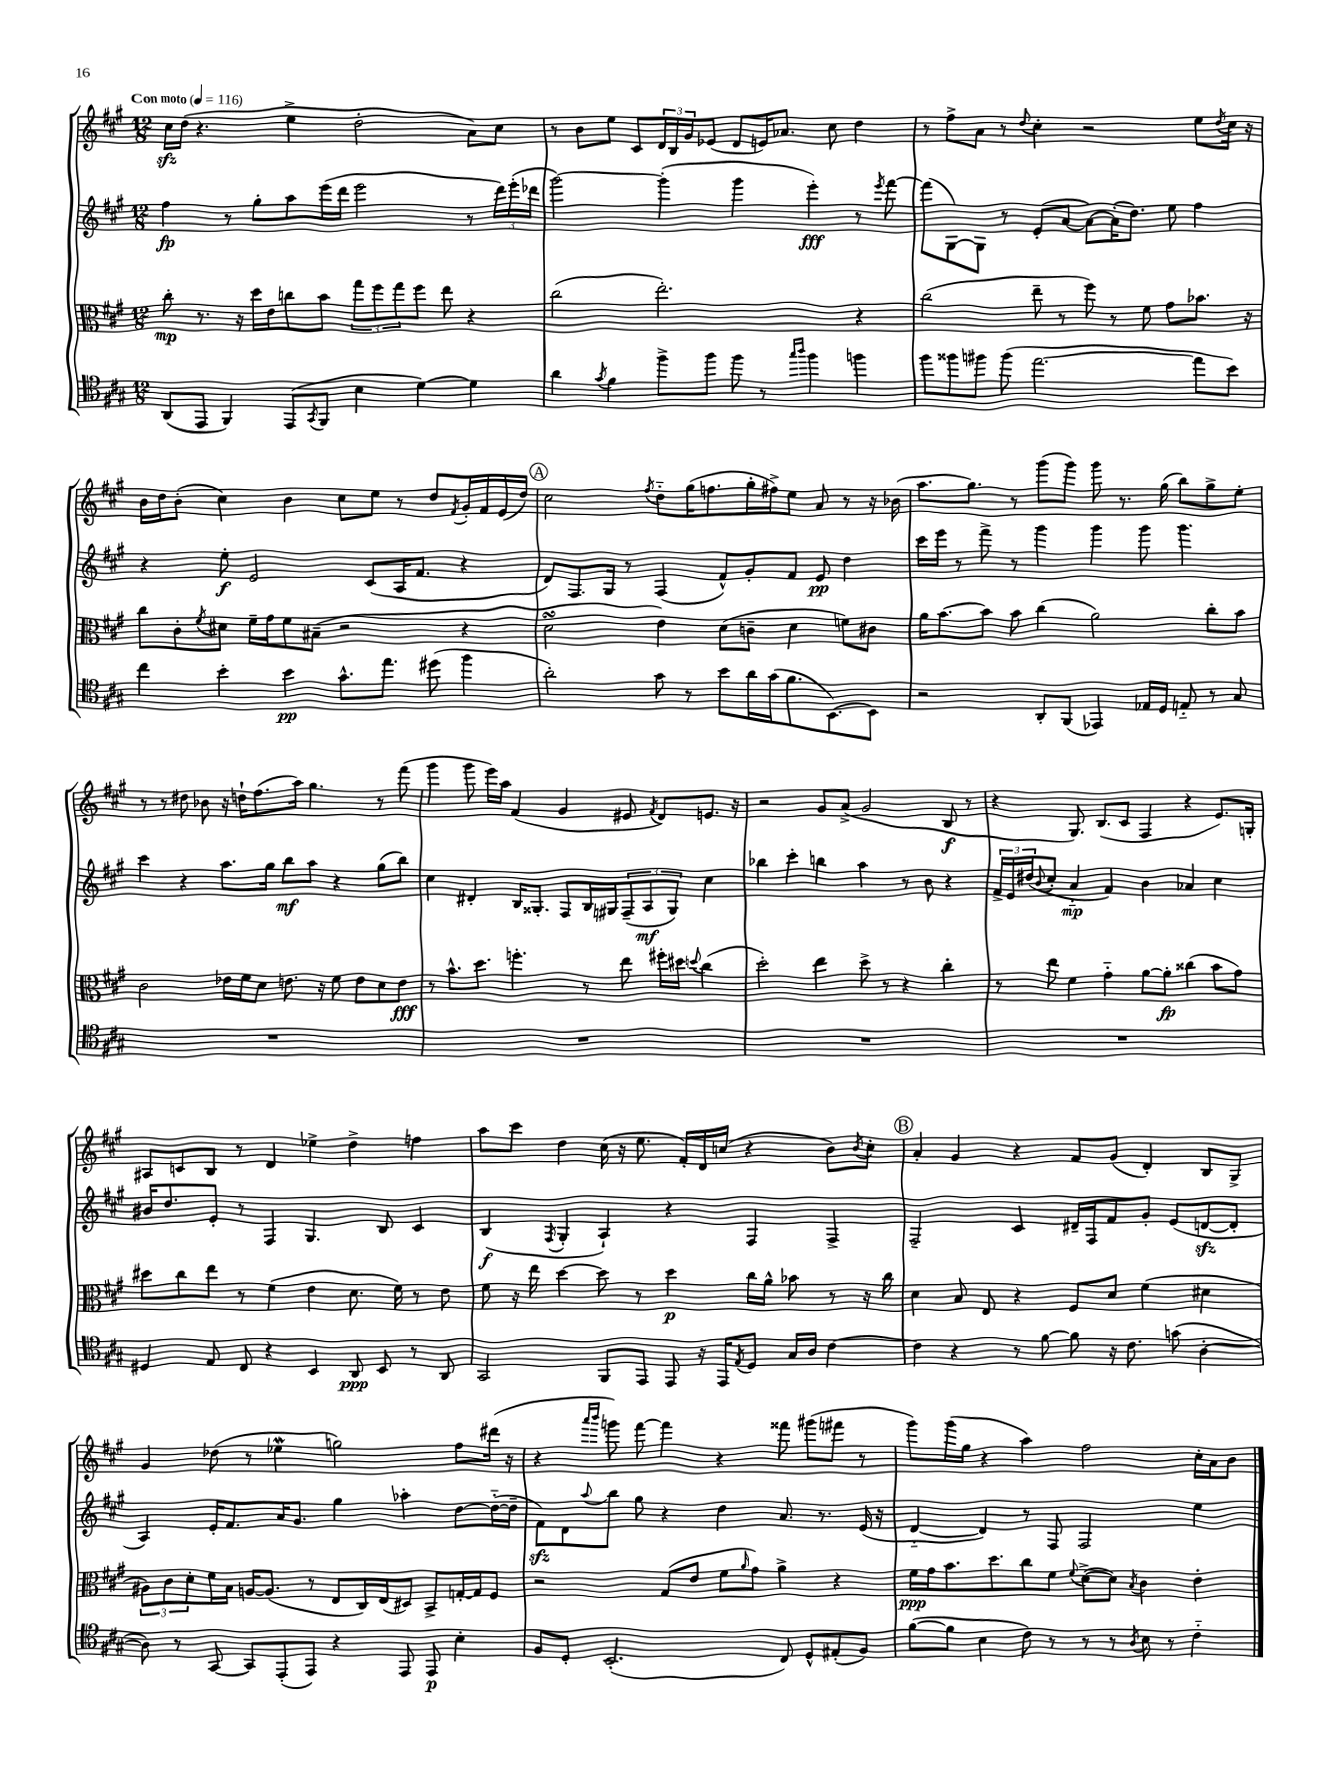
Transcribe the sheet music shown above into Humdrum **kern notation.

**kern	**kern	**kern	**kern
*staff4	*staff3	*staff2	*staff1
*clefC4	*clefC3	*clefG2	*clefG2
*k[f#c#g#]	*k[f#c#g#]	*k[f#c#g#]	*k[f#c#g#]
*M12/8	*M12/8	*M12/8	*M12/8
*MM116	*MM116	*MM116	*MM116
(8AA/L	8cc#'\	4ff#\	16cc#\LL
.	.	.	(16dd\JJ
8EE/J	8.r	.	4.r
4FF#/)	.	8r	.
.	16r	.	.
.	16dd\LL	8gg#'\L	.
.	16e\J	.	.
(8EE/L	8cc\	8aa\	4ee^\
8qGG#/	.	.	.
8FF#/J	8b\J	(16eee\L	.
.	.	16ddd\JJ	.
4B\	12gg#\L	2eee\	2dd'\
.	12ff#\	.	.
.	12gg#\	.	.
[4d\)	8ff#\J	.	.
.	8ee\	.	.
4d\]	4r	8r	8a\L)
.	.	24ddd\LL)	8cc#\J
.	.	(24eee'\	.
.	.	24ddd-\JJ	.
=	=	=	=
4a\	(2cc#\	[2ggg#\)	8r
.	.	.	8b\L
8qg#/	.	.	.
4f#\	.	.	8ee\J
.	.	.	8c#/L
8ff#^\L	2.ee'\)	(4ggg#'\]	24d/L
.	.	.	24B/
.	.	.	24g#/J
8ff#\J	.	.	(8e-/J
8ff#\	.	4ggg#\	8d/L
8r	.	.	16e/K)
.	.	.	8.a-/J
16qqgg#/LL	.	.	.
16qqaa/JJ	.	.	.
4ff#\	.	4eee'\)	.
.	.	.	8cc#\
4ff\	4r	8r	4dd\
.	.	8qeee/	.
.	.	[8fff#\	.
=	=	=	=
8ff#\L	(2cc#\	(8fff#\]L	8r
8ff##\	.	[8G#\)	8ff#^\L
8ff#\J	.	8G#\]J	8a\J
(8ff#\	.	8r	8r
.	.	.	8qqdd/
[2.ee\	8ee~\	(8e'/L	4cc#'\
.	8r	[8a/J	.
.	8ff#\)	8a\_L)	2r
.	8r	(16a'\]K	.
.	.	8.dd\J)	.
.	8f#\	.	.
.	8g#\L	8ee\	.
8ee\]L	8.b-\J	4ff#\	8ee\L
.	.	.	8qdd/
8b\J)	.	.	16cc#\Jk
.	16r	.	16r
=	=	=	=
4cc#\	8cc#\L	4r	16b\LL
.	.	.	16dd\J
.	8c#'\	.	(8b'\J
.	8qf#/	.	.
4b'\	8d#\J	8ee'\	4cc#\)
.	16f#~\LL	2e/	.
.	16g#\J	.	.
4b\	8f#\	.	4b\
.	(8B#~\J	.	.
8.g#^^\L	2r	.	8cc#\L
.	.	(8c#/L	8ee\J
8.ee\J	.	.	.
.	.	16A/K	8r
.	.	8.f#/J	.
(8dd#\	.	.	8dd/L
.	.	.	8qf#/
4ff#\	4r	4r	16g#'/L
.	.	.	16f#/
.	.	.	(16e/
.	.	.	16dd/JJ)
=	=	=	=
2a'\)	2d\	8d/L)	2cc#\
.	.	8.F#/	.
.	.	16G#/Jk	.
.	.	8r	.
.	.	.	8qff#/
8g#\	4e\)	(4F#/	8dd'~\L
8r	.	.	(16gg#\K
.	.	.	8.ff\
8b\L	(8d\L	8f#^^/L)	.
16a\L	8c~\J	8g#'/	16gg#'\L
(16g#\J	.	.	16ff#^\J)
8.f#\	4d\	8f#/J	8ee\J
.	.	8e/	8a/
[8.BB\)	.	.	.
.	8f\L)	4dd\	8r
8BB\]J	8c#\J	.	16r
.	.	.	(16b-\
=	=	=	=
2r	16a\LK	16ccc#\LL	8.aa\L
.	[8.b\	16eee\JJ	.
.	.	8r	.
.	.	.	8.gg#\J)
.	8b\]J	8fff#^\	.
.	8b\	8r	8r
8AA'/L	(4cc#\	4ggg#\	(8ggg#\L
(8FF#/J	.	.	8ggg#\J)
4EE-/)	2a\)	4ggg#\	8ggg#\
.	.	.	8.r
16E-/LL	.	8ggg#\	.
16D/JJ	.	.	(16gg#\
8E'~/	.	4.ggg#\	8bb\L)
8r	8cc#'\L	.	8gg#^\
8G#/	8b\J	.	8ee'\J
=	=	=	=
1.r	2c#\	4ccc#\	8r
.	.	.	8r
.	.	4r	8dd#\
.	.	.	8b-\
.	16e-\LL	8.aa\L	16r
.	16f#\J	.	16dd`\LK
.	8d\J	.	(8.ff#\
.	.	16gg#\Jk	.
.	8.e\	8bb\L	.
.	.	.	16aa\Jk)
.	.	8aa\J	4.gg#\
.	16r	.	.
.	8f#\	4r	.
.	8e\L	.	.
.	8d\	(8gg#\L	8r
.	8e\J	8bb\J)	(8fff#\
=	=	=	=
1.r	8r	4cc#\	4ggg#\
.	8.b^^\L	.	.
.	.	4d#'/	8ggg#\
.	8.dd\J	.	.
.	.	.	16eee\LL)
.	.	.	16aa\JJ
.	4.ff'\	16B/LK	(4f#/
.	.	8.G##'/J	.
.	.	8F#/L	4g#/
.	8r	16B/L	.
.	.	16G#/J	.
.	8ee\	(12F#~/	8e#/
.	.	12A/	.
.	.	.	8qf#/
.	16ff#'\LL	.	8d/L)
.	.	12G#/J)	.
.	16dd#\JJ	.	.
.	8qqdd/	.	.
.	(4cc#\	4cc#\	8.e/J
.	.	.	16r
=	=	=	=
1.r	2dd'\)	4bb-\	2r
.	.	4ccc#'\	.
.	4ee\	4bb\	8g#/L
.	.	.	(8a^/J
.	8dd^\	4aa\	2g#/
.	8r	.	.
.	4r	8r	.
.	.	8b\	.
.	4cc#'\	4r	8B/
.	.	.	8r
=	=	=	=
1.r	8r	24f#^/LL	4r
.	.	24e/	.
.	.	(24dd#/J	.
.	.	8qqb/	.
.	8ee\	8cc#'/J	.
.	4f#\	4a'~/	8.G#/)
.	.	.	(8.B/L
.	4g#'~\	4f#/)	.
.	.	.	8c#/J
.	[8a\L	4b\	4F#/
.	8a'\]J	.	.
.	(4cc##\	4a-/	4r
.	8b\L	4cc#\	8.e/L)
.	8g#\J)	.	.
.	.	.	16G'/Jk
=	=	=	=
4D#/	8dd#\L	16b#/LK	8A#/L
.	.	8.dd/	.
.	8cc#\	.	8c/
8E/	8ee\J	8e'/J	8B/J
8C#/	8r	8r	8r
4r	(4f#\	4F#/	4d/
4BB/	4e\	4.G#/	4ee-^\
8AA/	8.d\	.	4dd^\
8BB/	.	8B/	.
.	16f#\)	.	.
8r	8r	4c#/	4ff\
8AA/	8e\	.	.
=	=	=	=
2GG#/	8f#\	(4B/	8aa\L
.	16r	.	8ccc#\J
.	16ee\	.	.
.	.	8qF#/	.
.	[4dd\	4G#'/	4dd\
8FF#/L	8dd\]	4A`/)	(16cc#\
.	.	.	16r
8EE/J	8r	.	8.ee\
8EE/	4dd\	4r	.
.	.	.	16f#'/LL)
16r	.	.	16d/
16EE/LK	.	.	(16cc/JJ
8qE/	.	.	.
8D/J	16cc#\LL	4F#/	4r
.	16a^^\JJ	.	.
16G#/LL	8b-\	.	.
16A/JJ	.	.	.
[4c#\	8r	4F#^/	8b\L)
.	.	.	8qb/
.	16r	.	8cc'\J
.	16cc#\	.	.
=	=	=	=
4c#\]	4d\	2F#~/	4a'/
4r	8B/	.	4g#/
.	8E/	.	.
8r	4r	4c#/	4r
[8f#\	.	.	.
8f#\]	8F#/L	16d#~/LL	8f#/L
.	.	16F#/J	.
16r	8d/J	8f#/	(8g#/J
8.c#\	.	.	.
.	(4f#\	8g#'/J	4d'/)
(8g\	.	(8e/L	.
[4A'\	4d#\	[8d/	8B/L
.	.	8d'/]J	8G#^/J
=	=	=	=
8A\])	12A#\L)	4A/)	4g#/
.	12c#\	.	.
8r	.	.	.
.	12d'\	.	.
[8GG#/	16f#\L	16e'/LK	(8dd-\
.	16B\JJ	8.f#/	.
8GG#/]L	[16A/LK	.	8r
.	(8.A/]J	.	.
(8EE'/	.	16a/K	4ee-\
.	.	8.g#/J	.
8EE/J)	8r	.	.
4r	8E/L	4gg#\	2gg\)
.	16C#/L)	.	.
.	(16E/J	.	.
8EE/	8D#/J)	4aa-'\	.
8EE/	8BB^/L	.	.
4B'\	[16G'/L	[8dd\L	8ff#\L
.	16G/]J	.	.
.	8F#/J	(16dd'~\_L	(16ddd#\Jk
.	.	16dd~\]JJ	16r
=	=	=	=
8F#/L	2r	8f#\L)	4r
8D'/J	.	8d\	.
.	.	.	16qqaaa/LL
.	.	8qqaa/	16qqbbb/JJ
(2.BB'/	.	8bb\J	8ggg\)
.	.	8gg#\	[8fff#\
.	(8G#/L	4r	4fff#\]
.	8e/J	.	.
.	8f#\L	4dd\	4r
.	16qqa/	.	.
.	8g#\J)	.	.
8C#/)	4a^\	8.a/	8fff##\
8D^^/L	.	.	(8ggg#\L
.	.	8.r	.
(8E#'/	4r	.	8fff#\J
8F#/J)	.	(16e/	8r
.	.	16r	.
=	=	=	=
([8f#\L	16f#\LL	[4d'~/	8ggg#\L)
.	16g#\J	.	.
8f#\]J	8.b\	.	(16ggg#\L
.	.	.	16gg#\JJ
4B\	.	4d/])	4r
.	8.dd\	.	.
8c#\)	8cc#\	8r	4aa\)
8r	8f#\J	8F#/	.
.	8qqf#/	.	.
8r	([8d^\L	2F#/	2ff#\
8r	8d\]J)	.	.
8qA/	8qB/	.	.
8B\	4c#\	.	.
8r	.	.	.
4c#'~\	4e'\	4ee\	16cc#'\LL
.	.	.	16a\J
.	.	.	8b\J
==	==	==	==
*-	*-	*-	*-
